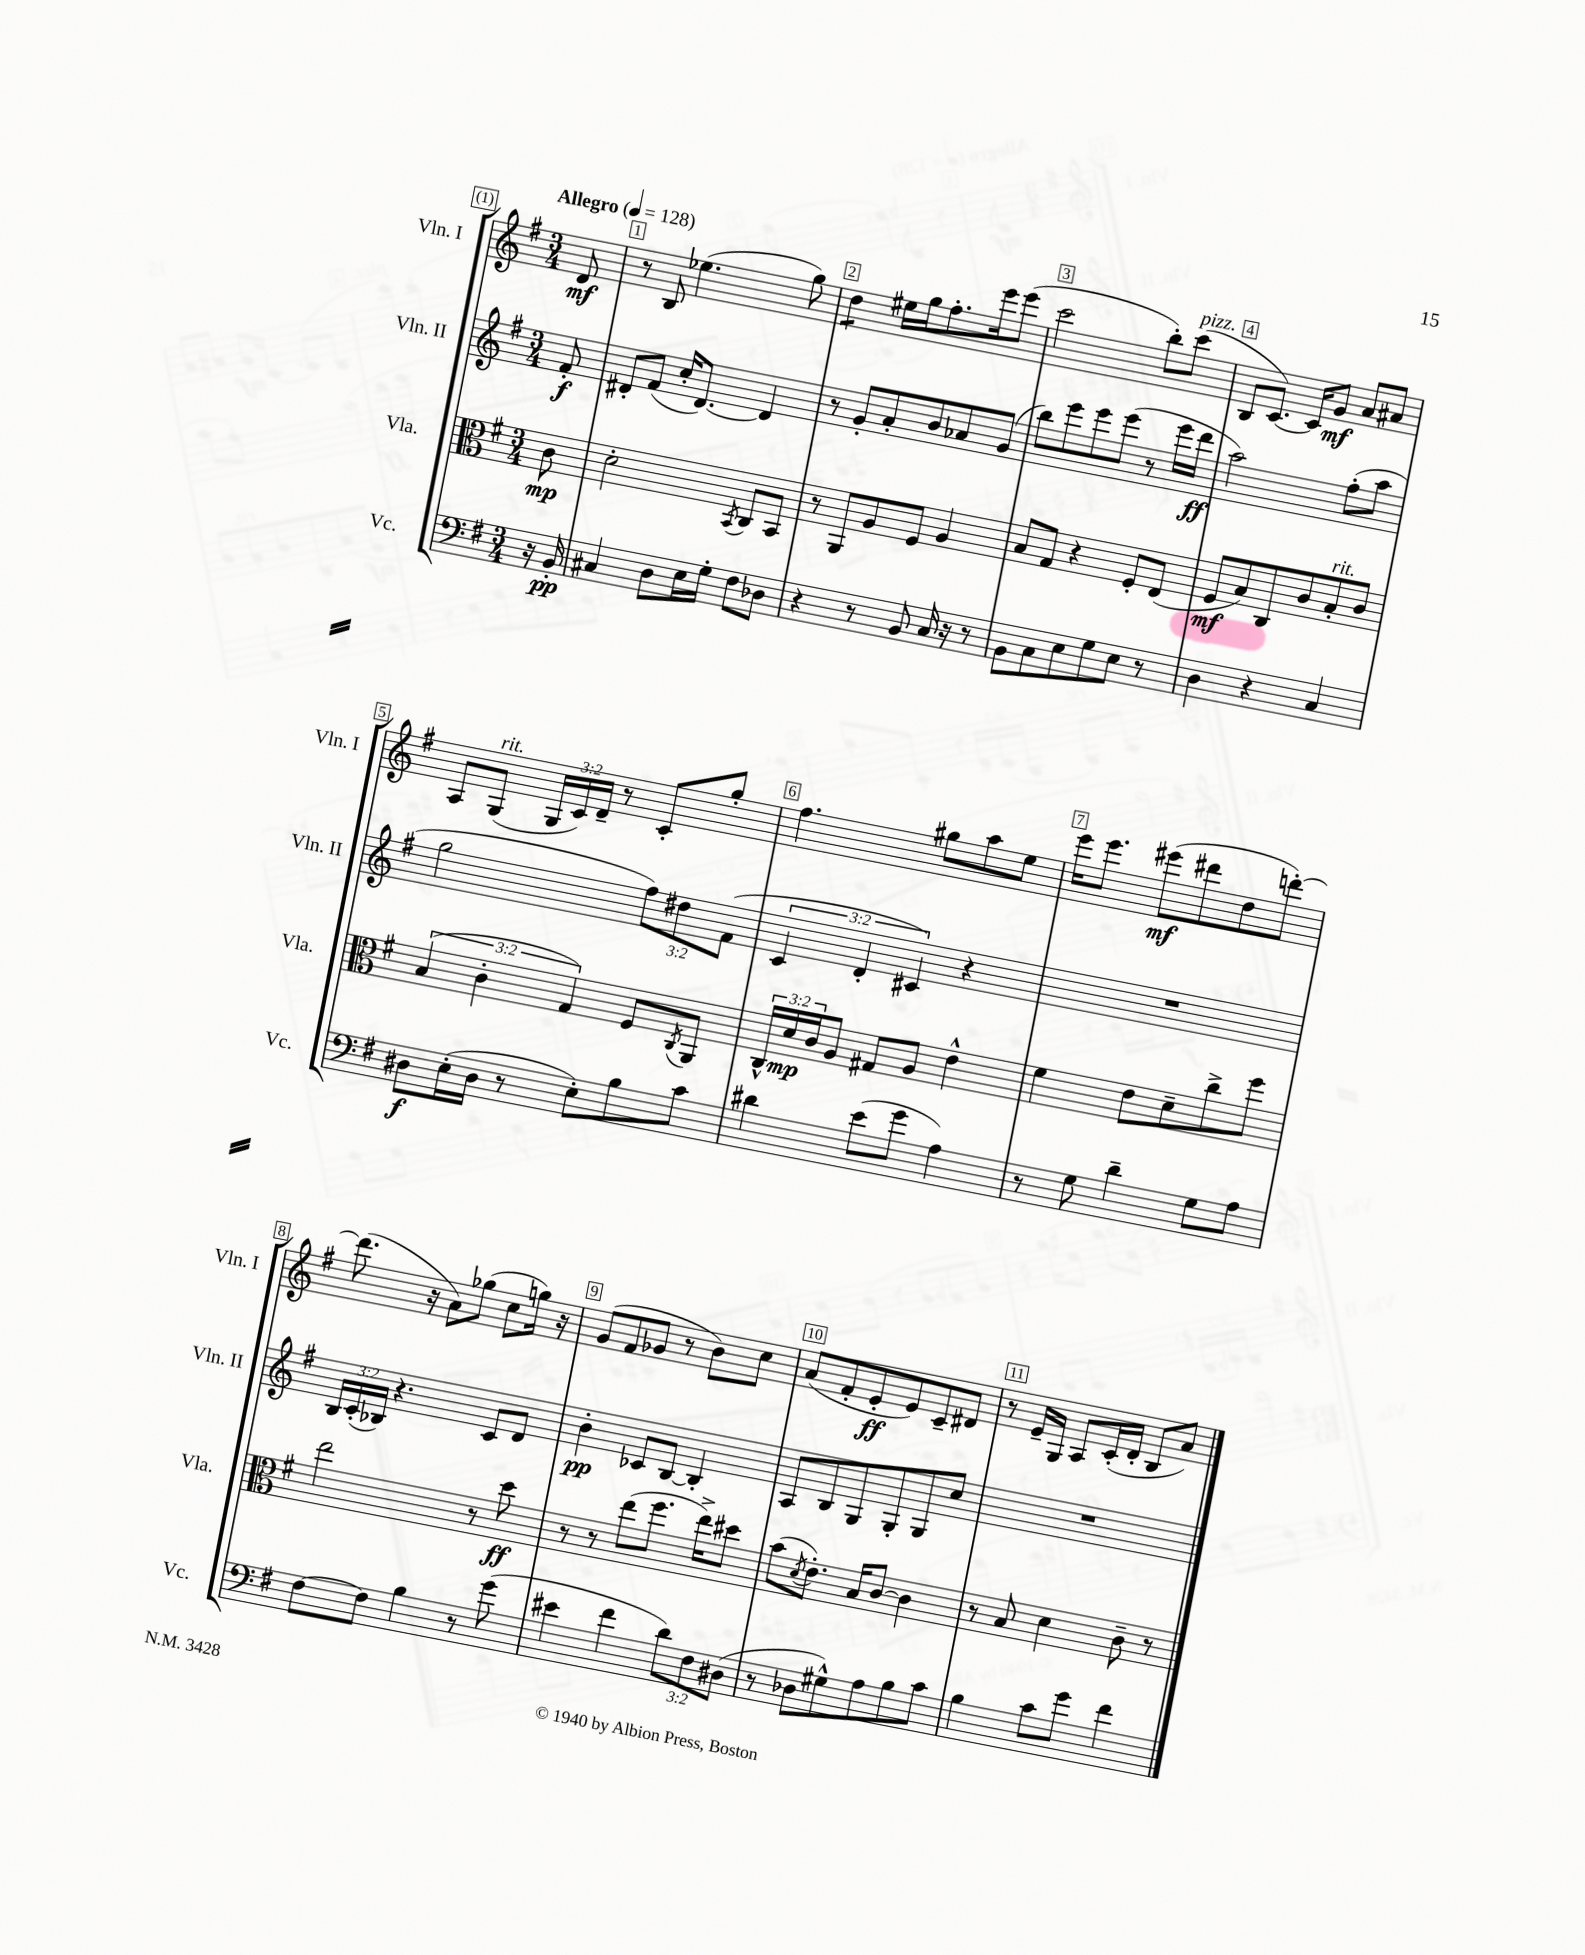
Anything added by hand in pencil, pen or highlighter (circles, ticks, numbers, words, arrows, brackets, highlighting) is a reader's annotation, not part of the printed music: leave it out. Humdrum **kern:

**kern	**kern	**kern	**kern
*staff4	*staff3	*staff2	*staff1
*clefF4	*clefC3	*clefG2	*clefG2
*k[f#]	*k[f#]	*k[f#]	*k[f#]
*M3/4	*M3/4	*M3/4	*M3/4
*MM128	*MM128	*MM128	*MM128
16r	8c\	8f#'/	8d/
16BB'/	.	.	.
=	=	=	=
4C#/	2d'\	8d#'/L	8r
.	.	(8f#/J	8B/
8D\L	.	16cc'/LK	(4.ee-\
.	.	[8.d#/J)	.
16E\L	.	.	.
16G'\JJ	.	.	.
.	8qBB/	.	.
8F#\L	8C/L	4d#/]	.
8D-\J	8BB/J	.	8gg\)
=	=	=	=
4r	8r	8r	4dd\
.	8AA/L	8g'/L	.
8r	8A/	8a'/	16ee#\LL
.	.	.	16gg\J
8BB/	8F#/J	8b/	8.ff#'\
16C/	4A/	8a-/	.
16r	.	.	16eee\k
8r	.	(8g/J	(8eee\J
=	=	=	=
8BB\L	8B/L	8bb\L)	2ccc\
8C\	8G/J	8eee\	.
8E\	4r	8eee\	.
8G\	.	(8eee\J	.
8E\J	8F#'/L	8r	8bb'\L)
8r	(8E/J	16eee\LL	(8ccc\J
.	.	16ddd\JJ	.
=	=	=	=
4D\	8F#/L	2aa\)	8B/L
.	8B/)	.	[8.c/J)
4r	8C/	.	.
.	.	.	16c/]LK
.	8c/	.	8g/J
4C/	8B'/	(8ff#'\L	8a/L
.	8c/J	8aa\J	8a#/J
=	=	=	=
8D#\L	(6B/	2gg\	8A/L
(16E'\L	.	.	(8G/J
.	6c'\	.	.
16D#\JJ	.	.	.
8r	.	.	24G/LL
.	.	.	24c/)
.	6G/)	.	24d~/JJ
8E'\L)	.	.	8r
8B\	8F#/L	12ff#\L)	8c'/L
.	.	12dd#\	.
.	8qC/	.	.
8c\J	8AA/J	.	8gg'/J
.	.	(12f#\J	.
=	=	=	=
4d#\	24C^^/LL	6c/	4.ff#\
.	24d/	.	.
.	24c/J	.	.
.	8A/J	.	.
.	.	6d'/	.
(8e\L	8G#/L	.	.
.	.	6c#/)	.
8g\J	8A/J	.	8gg#\L
4A\)	4e^^\	4r	8aa\
.	.	.	8ee\J
=	=	=	=
8r	4f#\	2.r	16eee\LK
.	.	.	8.eee\J
8G\	.	.	.
4d~\	8e\L	.	(8eee#\L
.	8d~\	.	8ddd#\
8G\L	8cc^\	.	8dd\
8A\J	8ff#\J	.	[8ddd'\J)
=	=	=	=
[8F#\L	2ee\	24B/LL	(8.ddd\]
.	.	(24c'/	.
.	.	24B-/JJ)	.
8F#\]J	.	4.r	.
.	.	.	16r
4B\	.	.	8a\L)
.	.	.	(8gg-\J
8r	8r	8c/L	8cc\L
(8g\	8dd\	8d/J	16gg\Jk)
.	.	.	16r
=	=	=	=
4e#\	8r	4b'\	(8g/L
.	8r	.	8f#/
4f#\	(8ee\L	8c-/L	8g-/J
.	8.ff#\J	[8B/J	8r
12d\L)	.	4B'/]	8b\L)
.	16ee^\LK)	.	.
12F#\	.	.	.
.	8dd#\J	.	8cc\J
(12D#\J	.	.	.
=	=	=	=
8r	(8b\L	8A/L	(8a/L
.	8qd/	.	.
8D-\L	8.e'\J)	8B/	8f#'/
8G#^^\)	.	8G/	8e'/
.	16B/LK	.	.
8A\	[8c/J	8G'/	8e/)
8B\	4c\]	8G/	8c~/
8c\J	.	8cc/J	8d#/J
=	=	=	=
4B\	8r	2.r	8r
.	8B/	.	16e~/LL
.	.	.	16G/JJ
8c\L	4d\	.	8A/L
8g\J	.	.	(16c'/L
.	.	.	16d'/JJ
4f#\	8c~\	.	8B/L
.	8r	.	8a/J)
==	==	==	==
*-	*-	*-	*-
